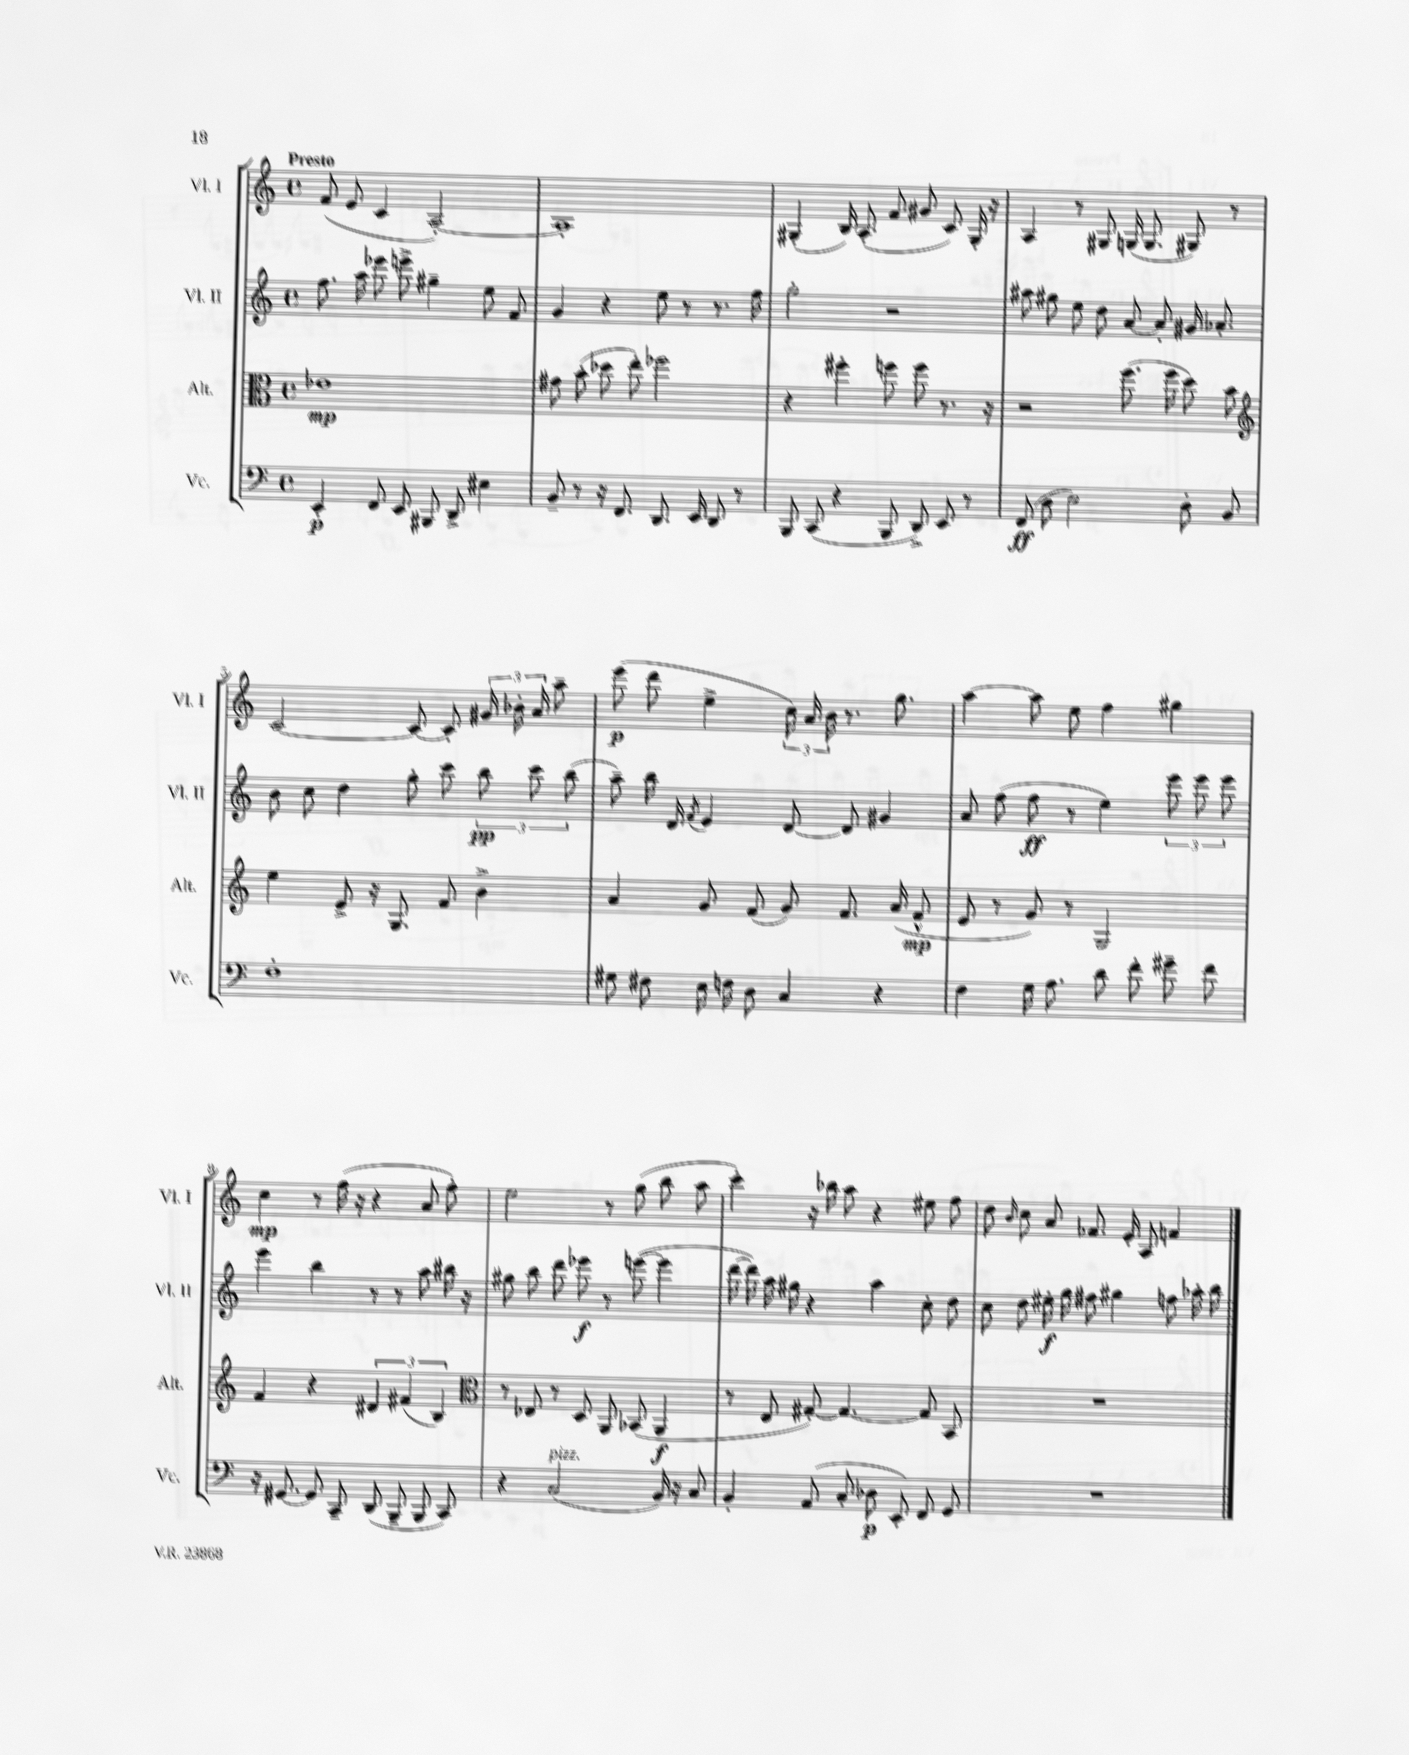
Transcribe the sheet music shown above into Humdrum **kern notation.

**kern	**kern	**kern	**kern
*staff4	*staff3	*staff2	*staff1
*clefF4	*clefC3	*clefG2	*clefG2
*k[]	*k[]	*k[]	*k[]
*M4/4	*M4/4	*M4/4	*M4/4
*met(c)	*met(c)	*met(c)	*met(c)
4EE'	1e-	8.ff	(8f
.	.	.	8e
.	.	16aa	.
8FF	.	8eee-	4c
8EE	.	8eee^	.
8BBB#	.	4gg#~	[2A')
8DD^	.	.	.
4E#	.	8ee	.
.	.	8f	.
=	=	=	=
8BB~	8g#	4g	1A']
8r	(8b'	.	.
16r	8dd-	4r	.
8.FF	.	.	.
.	8ee')	.	.
8.DD	2ff-	8ee	.
.	.	8r	.
16EE	.	.	.
8DD	.	8.r	.
8r	.	.	.
.	.	16ff	.
=	=	=	=
8BBB	4r	2gg'	(4G#'
(8CC	.	.	.
4r	4ff#'	.	16B)
.	.	.	(8.A'
8BBB	8ff	2r	8f
8DD^)	8ff	.	8g#
8EE	8.r	.	8c)
8r	.	.	16G#'
.	16r	.	16r
=	=	=	=
(8FF	2r	8aa#	4A
8D	.	8gg#	.
2E)	.	8ee	8r
.	.	8dd	8G#
.	(8.ff	[8a	(16G
.	.	.	8.G
.	.	8a']	.
.	16ff	.	.
8D'	8dd)	16g#	8G#)
.	.	8.a-'	.
8BB	8b	.	8r
=	=	=	=
*	*clefG2	*	*
1F'	4ee	8b	[2c
.	.	8cc	.
.	8e^	4dd	.
.	16r	.	.
.	8.G	.	.
.	.	8gg'	8c_
.	8f	8ccc	8c']
.	4b^	12bb	24g#
.	.	.	24b-'
.	.	12ccc	24a
.	.	.	8aa~
.	.	(12bb	.
=	=	=	=
8G#	4a	8aa~)	(8eee
8F#	.	16bb	8ddd
.	.	16d	.
.	.	8qf	.
16E	8g	4e	4ee^
16F	.	.	.
8D	(8f	.	.
4C	8g)	[8d	24cc)
.	.	.	24a
.	.	.	24b
.	8.f	8d]	8.r
4r	.	4g#	.
.	(16a	.	8.gg
.	8f^^	.	.
=	=	=	=
4F	8e	8a	[4aa
.	8r	(8ff	.
16G	8g)	8ff	8aa]
8.A	.	.	.
.	8r	8r	8ee
8d	2G	4ee)	4ff
8f'	.	.	.
8g#~	.	12eee	4gg#
.	.	12eee	.
8f	.	.	.
.	.	12eee	.
=	=	=	=
16r	4f	4eee	4cc
[8.GG#	.	.	.
8GG#]	4r	4bb	8r
8CC~	.	.	(16ff
.	.	.	16r
(8DD	6d#	8r	4r
8BBB~	.	8r	.
.	(6f#	.	.
8BBB	.	8aa	8a
.	6B)	.	.
8CC)	.	16bb#	8ff')
.	.	16r	.
=	=	=	=
*	*clefC3	*	*
4r	8r	8gg#	2ee
.	8E-	8bb	.
(2C	8r	8ddd	.
.	8D	8eee-	.
.	8AA	8r	8r
.	(8BB-	([8eee	(8gg
16BB)	4AA	4eee]	8bb
16r	.	.	.
8C	.	.	8aa
=	=	=	=
4BB'	8r	[16ddd	4ccc')
.	.	16ddd])	.
.	8E	16aa	.
.	.	16gg#	.
(8AA	[8G#')	4r	16r
.	.	.	16bb-
8C'	4.G#_	.	8aa
8D-	.	4aa	4r
8EE')	.	.	.
8FF	8G#]	8cc'	8ee#
8GG	8BB	8dd	8ff
=	=	=	=
1r	1r	8cc	8dd
.	.	.	16qqb
.	.	8dd	8cc
.	.	16ee#'	8a
.	.	16gg	.
.	.	8ff#	8.f-
.	.	4gg#	.
.	.	.	16e'
.	.	.	8A
.	.	8ff	4f
.	.	16aa-'	.
.	.	16bb	.
==	==	==	==
*-	*-	*-	*-
